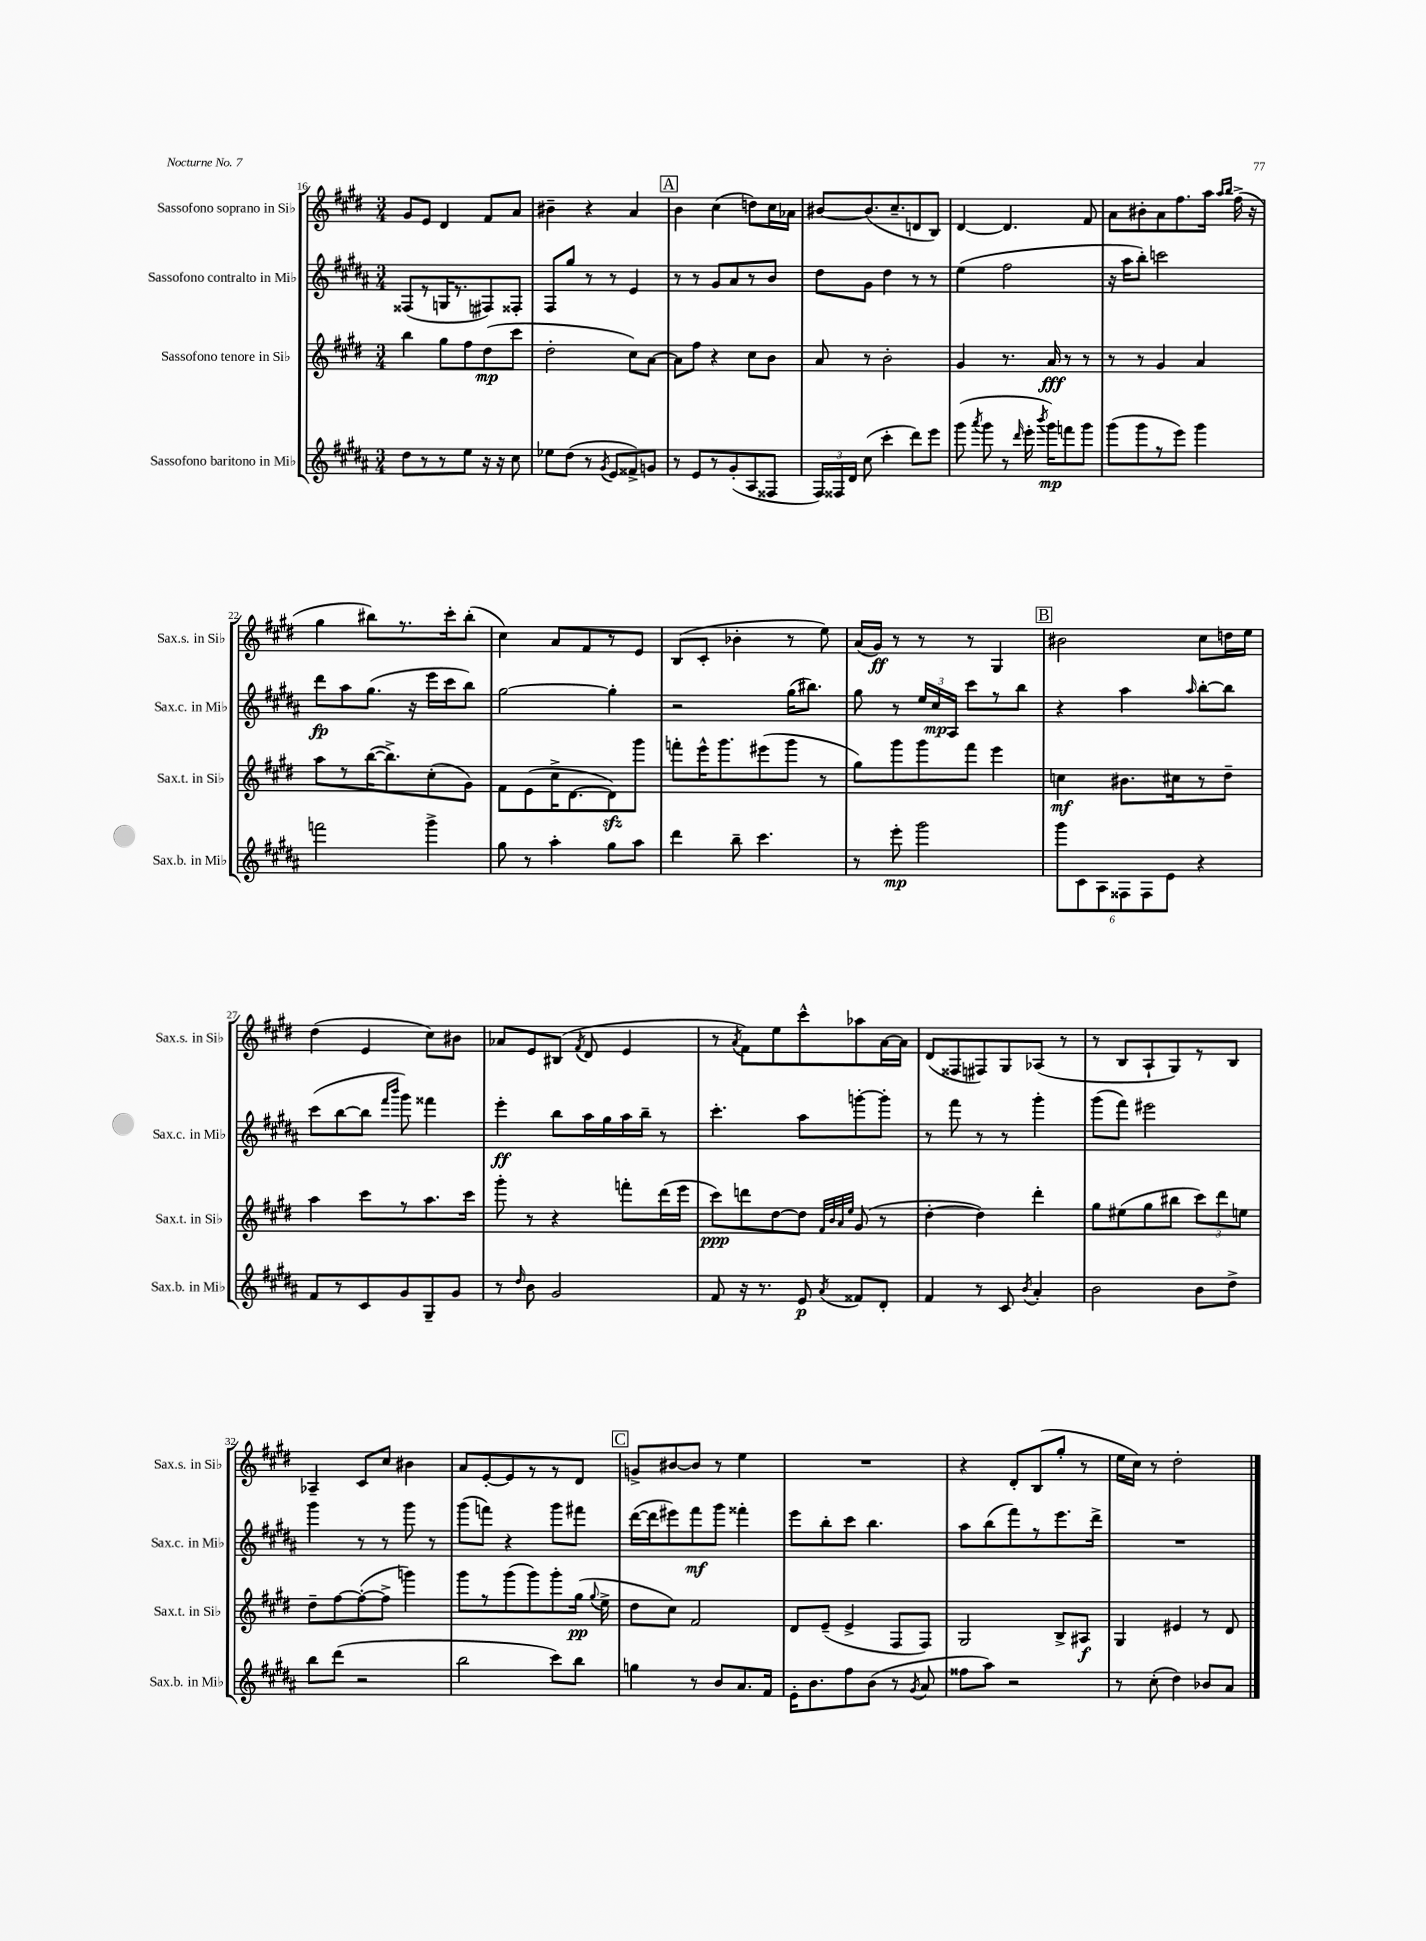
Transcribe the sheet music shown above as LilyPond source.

<<
\new StaffGroup <<
\new Staff = "s0" \with { instrumentName = "Sassofono soprano in Sib" shortInstrumentName = "Sax.s. in Sib" } {
    \clef treble \key e \major \numericTimeSignature \time 3/4
    \autoBeamOff gis'8[ e'8] dis'4 fis'8[ a'8] |
    bis'4-- r4 a'4 |
    \mark \markup { \box "A" } b'4 cis''4( d''8[) cis''16 aes'16] |
    bis'8[~ bis'8.( cis''8.-- d'8 b8]) |
    dis'4~ dis'4. fis'8 |
    a'8[ bis'8-. a'8 fis''8. a''16] \grace { a''16[ b''16] } fis''16->( r16 |
    gis''4 bis''8[) r8. cis'''16-. bis''8]-.( |
    cis''4) a'8[ fis'8 r8 e'8] |
    b8[( cis'8]-. bes'4-. r8 e''8) |
    a'16[( gis'16]\ff) r8 r8 r8 gis4 |
    \mark \markup { \box "B" } bis'2 cis''8[ d''16 e''16] |
    dis''4( e'4 cis''8[) bis'8] |
    aes'8[ e'8 bis8]( \acciaccatura { fis'8 } dis'8 e'4 |
    r8 \acciaccatura { a'8 } fis'8[) e''8 cis'''8-^ aes''8 a'16~ a'16] |
    dis'8[( fisis8 fis8) gis8 aes8]( r8 |
    r8 b8[ a8-! gis8) r8 b8] |
    aes4-- cis'8[ cis''8] bis'4 |
    a'8[ e'8~-. e'8 r8 r8 dis'8] |
    \mark \markup { \box "C" } g'8[-> bis'8~ bis'8] r8 e''4 |
    R2. |
    r4 dis'8[-. b8( gis''8]-. r8 |
    e''16[ cis''16]) r8 dis''2-. \bar "|." |
}
\new Staff = "s1" \with { instrumentName = "Sassofono contralto in Mib" shortInstrumentName = "Sax.c. in Mib" } {
    \clef treble \key b \major \numericTimeSignature \time 3/4
    \autoBeamOff fisis8[( r8 g16 r8. fis8) fisis8]-. |
    fis8[ gis''8] r8 r8 e'4 |
    \mark \markup { \box "A" } r8 r8 gis'8[ ais'8 r8 b'8] |
    dis''8[ gis'8] dis''4 r8 r8 |
    e''4( fis''2 |
    r16 ais''16[ b''8]-.) c'''2 |
    dis'''8[\fp ais''8 gis''8.]( r16 e'''16[ cis'''16 b''8]) |
    gis''2~ gis''4-. |
    r2 gis''16[( bis''8.]) |
    gis''8 r8 \tuplet 3/2 { e''16[ cis''16\mp ais16] } cis'''8[ r8 b''8] |
    \mark \markup { \box "B" } r4 ais''4 \grace { ais''16 } b''8[~-. b''8] |
    cis'''8[( b''8~ b''8] \grace { fis'''16[ b'''16] } gis'''8) fisis'''4 |
    e'''4-.\ff b''8[ ais''16 gis''16 ais''16 b''16]-- r8 |
    cis'''4.-. ais''8[ g'''8~-. g'''8]-. |
    r8 fis'''8 r8 r8 gis'''4-. |
    gis'''8[( fis'''8]) eis'''2 |
    gis'''4 r8 r8 gis'''8 r8 |
    gis'''8[( f'''8]) r4 gis'''8[ fis'''8] |
    \mark \markup { \box "C" } dis'''16[~( dis'''16 eis'''8) fis'''8\mf gis'''8] fisis'''4-. |
    e'''8[ b''8-. cis'''8] b''4. |
    ais''8[ b''8( fis'''8) r8 e'''8. dis'''16]-> |
    R2. \bar "|." |
}
\new Staff = "s2" \with { instrumentName = "Sassofono tenore in Sib" shortInstrumentName = "Sax.t. in Sib" } {
    \clef treble \key e \major \numericTimeSignature \time 3/4
    \autoBeamOff b''4 gis''8[ fis''8 dis''8\mp( cis'''8] |
    dis''2-. cis''8[) a'8]~ |
    \mark \markup { \box "A" } a'8[ fis''8] r4 cis''8[ b'8] |
    a'8 r8 b'2-. |
    gis'4 r8. a'16\fff r8 r8 |
    r8 r8 gis'4 a'4 |
    a''8[ r8 b''16~( b''8.->) cis''8-.( gis'8]) |
    fis'8[ e'8( cis''16-> dis'8.~ dis'8\sfz) gis'''8] |
    f'''8[-. e'''16-^ gis'''8. eis'''8( gis'''8] r8 |
    gis''8[) gis'''8 gis'''8 fis'''8] e'''4 |
    \mark \markup { \box "B" } c''4\mf bis'8.[ cis''16 r8 dis''8]-- |
    a''4 cis'''8[ r8 a''8. cis'''16] |
    gis'''8-. r8 r4 f'''8[-. dis'''16( e'''16] |
    cis'''8[\ppp) d'''8 dis''8~ dis''8] \grace { fis'32[ b'32 a'32 e''32] } gis'8( r8 |
    dis''4~-. dis''4) dis'''4-. |
    gis''8[ eis''8( gis''8 bis''8] \tuplet 3/2 { cis'''8[) dis'''8 e''8] } |
    dis''8[-- fis''8~ fis''8~-.( fis''8]-> g'''4) |
    gis'''8[ r8 gis'''8( gis'''8) gis'''8-. gis''16]\pp( \appoggiatura { gis''8 } e''16-> |
    \mark \markup { \box "C" } dis''8[ cis''8]) fis'2 |
    dis'8[ e'8]--( e'4-> fis8[ fis8]) |
    gis2 b8[-> ais8]\f |
    gis4 eis'4 r8 dis'8 \bar "|." |
}
\new Staff = "s3" \with { instrumentName = "Sassofono baritono in Mib" shortInstrumentName = "Sax.b. in Mib" } {
    \clef treble \key b \major \numericTimeSignature \time 3/4
    \autoBeamOff dis''8[ r8 r8 e''8] r16 r16 cis''8 |
    ees''8[ dis''8]( r8 \acciaccatura { gis'8 } e'8[ fisis'8->) g'8] |
    \mark \markup { \box "A" } r8 e'8[ r8 gis'8-.( ais8 fisis8] |
    \tuplet 3/2 { fis16[) fisis16 dis'16] } cis''8( cis'''4-. dis'''8[) e'''8] |
    gis'''8( \acciaccatura { ais'''8 } gis'''8 r8 \grace { dis'''16 } e'''16-. \acciaccatura { b'''8 } gis'''16[\mp) f'''8 gis'''8] |
    gis'''8[( gis'''8 r8 e'''8]) gis'''4 |
    f'''2 gis'''4-> |
    gis''8 r8 ais''4-. gis''8[ ais''8] |
    dis'''4 b''8-- cis'''4. |
    r8 e'''8-.\mp gis'''2 |
    \mark \markup { \box "B" } \tuplet 6/4 { gis'''8[ cis'8 ais8 fisis8 fisis8 e'8] } r4 |
    fis'8[ r8 cis'8 gis'8 gis8-- gis'8] |
    r8 \grace { dis''16 } b'8 gis'2 |
    fis'8 r16 r8. e'8\p \acciaccatura { ais'8 } fisis'8[ dis'8]-. |
    fis'4 r8 cis'8 \acciaccatura { b'8 } ais'4-. |
    b'2 b'8[ dis''8]-> |
    b''8[ dis'''8]( r2 |
    b''2 cis'''8[) b''8] |
    \mark \markup { \box "C" } g''4 r8 b'8[ ais'8. fis'16] |
    e'16[-. b'8. fis''8 b'8]( r8 \acciaccatura { gis'8 } ais'8 |
    fisis''8[ ais''8]) r2 |
    r8 cis''8-.( dis''4) bes'8[ ais'8] \bar "|." |
}
>>
>>
\layout { \context { \Score currentBarNumber = #16 } }
